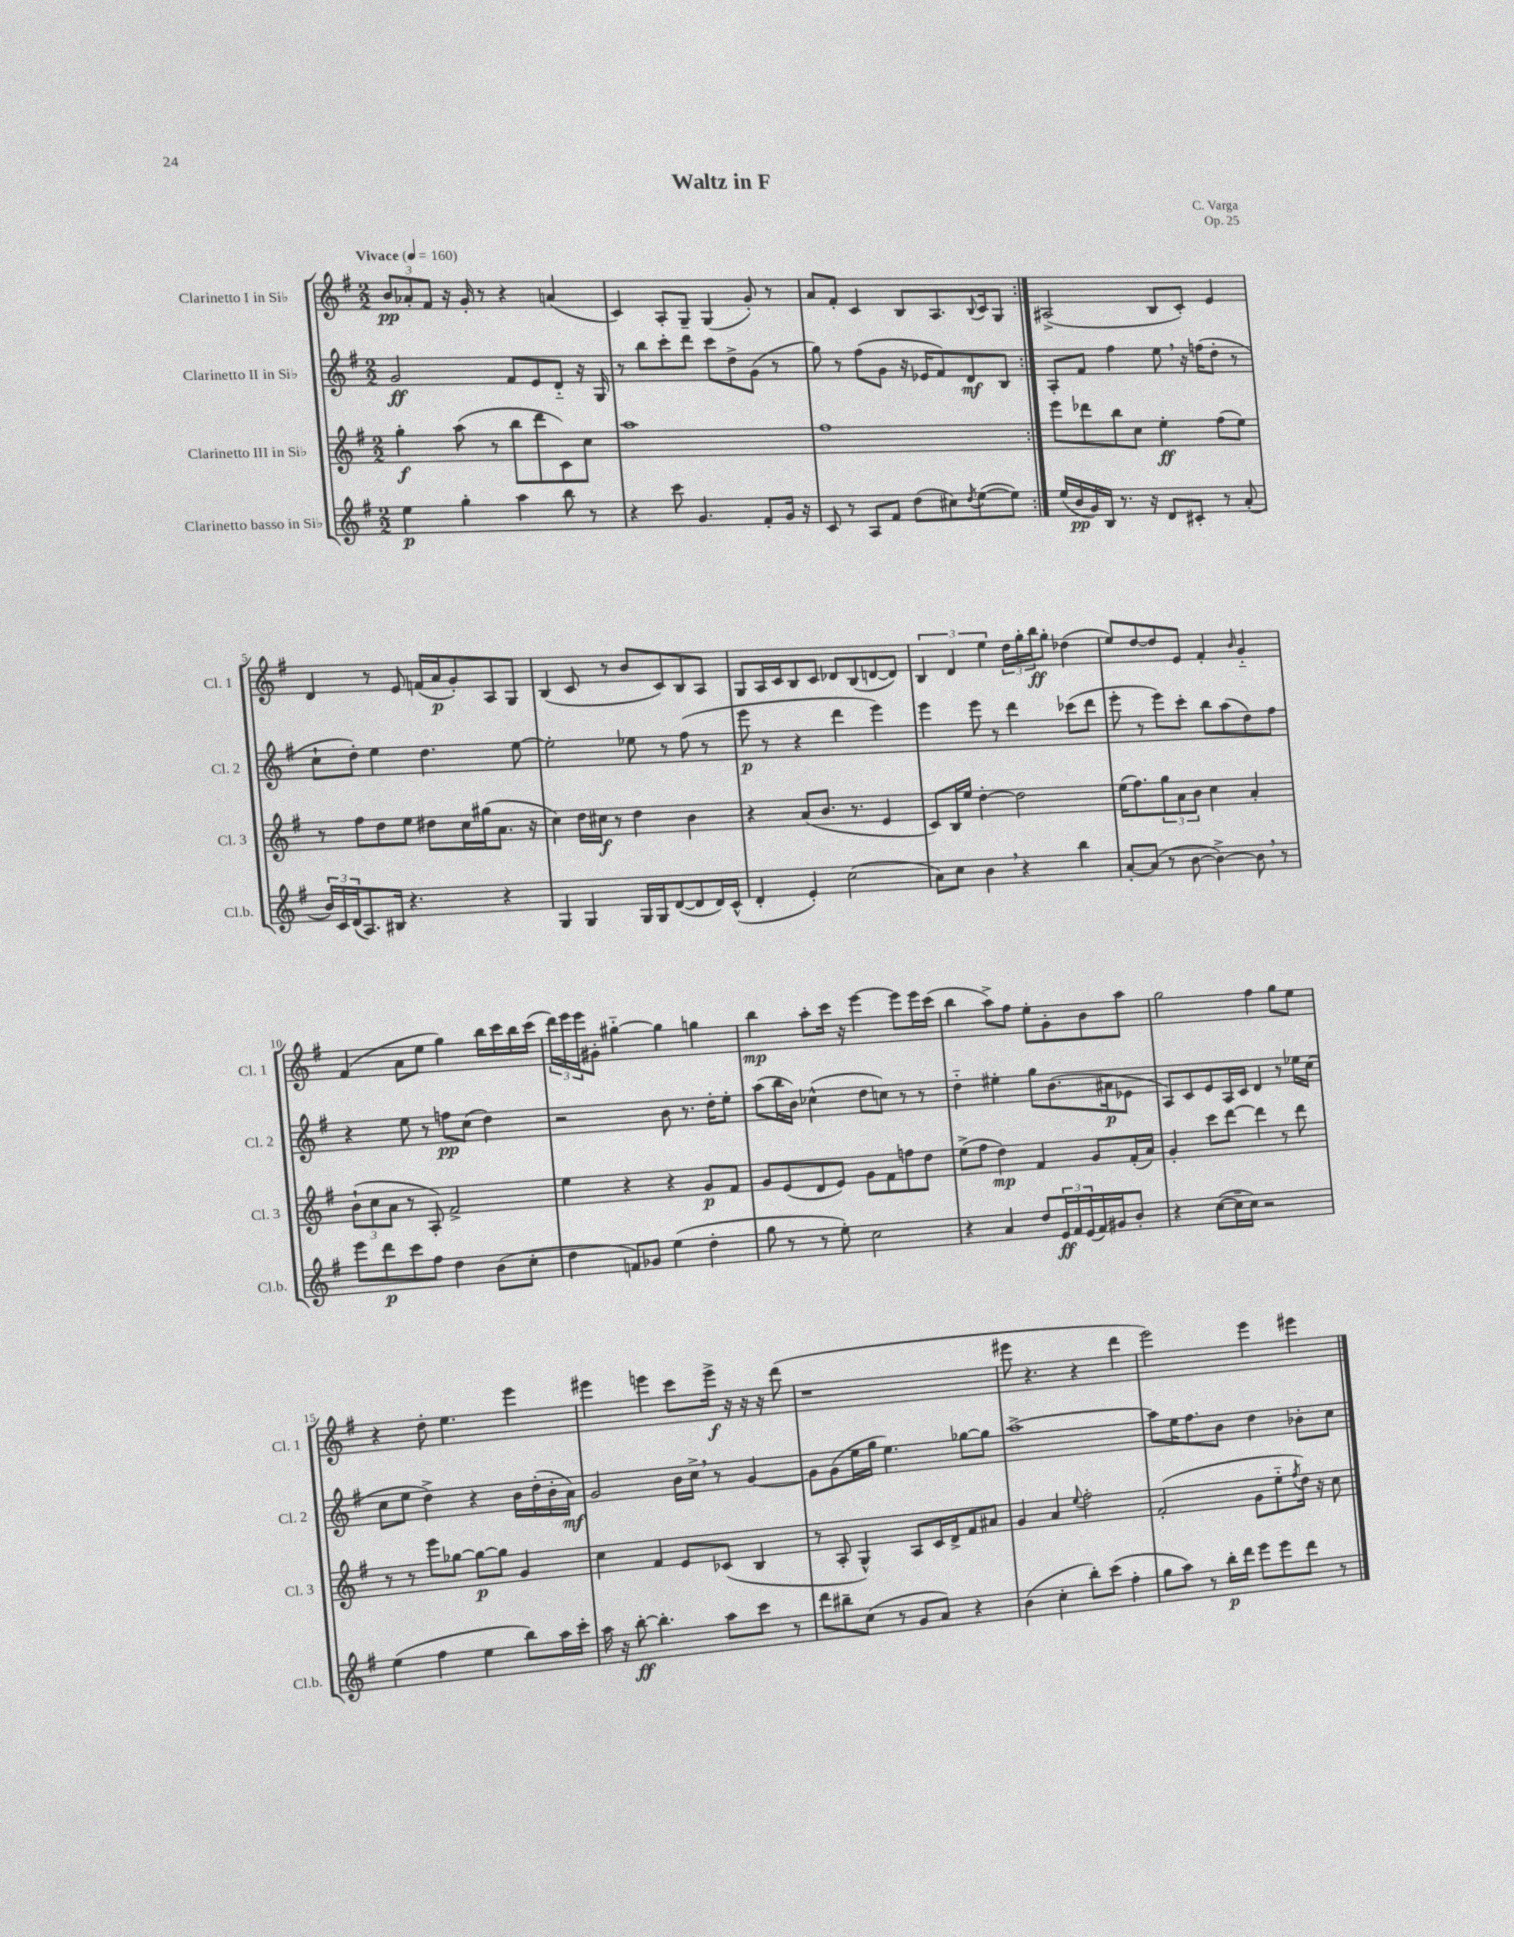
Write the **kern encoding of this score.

**kern	**kern	**kern	**kern
*staff4	*staff3	*staff2	*staff1
*clefG2	*clefG2	*clefG2	*clefG2
*k[f#]	*k[f#]	*k[f#]	*k[f#]
*M2/2	*M2/2	*M2/2	*M2/2
*MM160	*MM160	*MM160	*MM160
4ee	4gg'	2g	12b
.	.	.	12a-'
.	.	.	12f#
4gg'	(8aa	.	16r
.	.	.	16g'
.	8r	.	8r
4aa	8bb	8f#	4r
.	8ddd	8e	.
8bb	8c)	8d'~	(4a
8r	8cc	16r	.
.	.	16G	.
=	=	=	=
4r	1aa	8r	4c)
.	.	8bb	.
8ccc	.	8ccc'	8A'
4.g	.	8ddd	8G~
.	.	8ccc	(4G
.	.	8dd^	.
8f#'	.	(8g	8g')
16g	.	8r	8r
16r	.	.	.
=	=	=	=
8c	1ff#	8gg)	8a
8r	.	8r	8f#'
8A	.	(8ff#	4c
8f#	.	8g	.
(8dd	.	16r	8B
.	.	16e-	.
8cc#)	.	8f#)	8.A
8qdd	.	.	.
([8ee	.	8d	.
.	.	.	8qqB
.	.	.	16c
8ee])	.	8B	8G
=:|!	=:|!	=:|!	=:|!
(16ee	8eee	8A'	(2A#^
16b	.	.	.
16g)	8ddd-	8f#	.
16B	.	.	.
8.r	8bb	4ff#	.
.	8cc	.	.
16r	.	.	.
8d	4ee'	8ee	8B
8c#'	.	16r	8c')
.	.	(16ff	.
8r	(8ff#	8dd'	4e
(8a'	8ee)	8r	.
=	=	=	=
24b)	8r	8cc`	4d
24c	.	.	.
(24d	.	.	.
8.A)	8ff#	8dd')	.
.	8dd	4ee	8r
16B#	.	.	.
4.r	8ee	.	8e
.	8dd#	4.dd	(16f
.	.	.	16a
.	16cc	.	8g')
.	(16gg#	.	.
4r	8.a	.	8A
.	.	[8ee	8G
.	16r	.	.
=	=	=	=
4G	4cc)	2ee']	(4B
4G	16dd	.	8c
.	16cc#	.	.
.	8r	.	8r
16G	4dd	8ee-	8b
16G	.	.	.
([8d	.	8r	8c)
8d]	4b	(8ff#	8B
16d)	.	8r	8A
(16c^^	.	.	.
=	=	=	=
4d'	4r	8eee	8G
.	.	8r	16A
.	.	.	16c
4e')	(8a	4r	8B
.	8.b	.	8c
(2cc	.	4ddd	8d-
.	8.r	.	.
.	.	.	(8B
.	4e	4eee)	[8d
.	.	.	8d])
=	=	=	=
8a)	8c)	4eee	6B
8cc	16B	.	.
.	.	.	6d
.	16ee	.	.
4b	[4dd'	8eee	.
.	.	.	6ee
.	.	8r	.
4r	2dd]	4ddd	24dd
.	.	.	24gg'
.	.	.	24bb
.	.	.	8gg'
4bb	.	(8ccc-	(4dd-
.	.	8ddd	.
=	=	=	=
[8a'	(16ee	8eee'	8ee)
.	8.ff#)	.	.
(8a]	.	8r	[8dd
8r	12gg	8eee)	8dd]
.	12a	.	.
[8b	.	8ccc'	8e
.	12b	.	.
4b^_)	4cc	8bb	4f#'
.	.	(8aa	.
.	.	.	16qqb
8b]	4a'	8dd)	4g'~
8r	.	8ff#	.
=	=	=	=
8eee	(12b`	4r	(4f#
.	12cc	.	.
8ddd	.	.	.
.	12a	.	.
8ccc	8r	8ee	8a
8ff#	8A')	8r	8ee
4dd	2f#^	8ff	4gg)
.	.	(8cc	.
(8b	.	4dd)	16bb
.	.	.	16ccc
8cc'	.	.	16bb
.	.	.	(16ccc
=	=	=	=
4dd	4ee	2r	24ddd)
.	.	.	24eee
.	.	.	24eee
.	.	.	8g#'
8f)	4r	.	[4gg#'~
8g-	.	.	.
(4ee	4r	8b	4gg#]
.	.	8.r	.
4dd'	8g	.	4gg
.	.	16dd'	.
.	8f#	8ee'	.
=	=	=	=
8gg	8g	(8aa	4bb
8r	(8e	16bb	.
.	.	16b)	.
8r	8d	(4cc-^^	8aa'
8ee')	8e)	.	16ccc
.	.	.	16r
2cc	8g	8dd	[4eee
.	8f#	8cc)	.
.	8ff	8r	8eee]
.	8dd	8r	16eee
.	.	.	(16ccc
=	=	=	=
4r	(8ee^	4dd'~	4bb
.	8ff#	.	.
4a	4dd)	4ee#'	8aa^)
.	.	.	8ff#
8dd	4f#	8gg	8ee'
24e	.	(8.b	8g'
24f#	.	.	.
(24e	.	.	.
16f#)	8g	.	8b
16g#	.	16a#	.
8b'	(16f#'	8e-	8aa
.	16a)	.	.
=	=	=	=
4r	4g'	8A)	2gg
.	.	8c	.
([8cc	8ccc	8e	.
16cc~]	[8ddd	16A	.
16cc)	.	16c	.
2r	4ddd]	4d	4ff#
.	8r	8r	8gg
.	8ddd	16ee-	8ee
.	.	(16cc	.
=	=	=	=
(4ee	8r	8cc	4r
.	8r	8ee	.
4ff#	8eee	4dd^)	8dd'
.	[8gg-	.	4.ee
4ee	8gg-_	4r	.
.	8gg-]	.	.
8bb)	4g	16b	4eee
.	.	(16dd'	.
16aa	.	16b'	.
16ccc'	.	16a)	.
=	=	=	=
16aa	4cc	2g	4eee#
16r	.	.	.
[8bb'	.	.	.
4.bb']	4f#	.	4eee
.	8e	16b	8ccc
.	.	16cc^	.
8aa	(8c-	8r	16eee^
.	.	.	16r
8ccc	4B	[4g	16r
.	.	.	16r
8r	.	.	(8ddd
=	=	=	=
8ddd	8r	8g]	1r
8bb#~	8A'	(8g	.
(8cc	4G^^)	16ee	.
.	.	16gg	.
8r	.	4.ee)	.
8g	8A	.	.
8a)	16c	.	.
.	16d^	.	.
4r	8f#	[8gg-	.
.	8a#	8gg-]	.
=	=	=	=
(4b	4g	[1aa^	8eee#
.	.	.	4.r
4cc'	4a	.	.
.	8qqee	.	.
8bb')	2ff#'	.	4r
(8ccc	.	.	.
4ff#'	.	.	4ddd
=	=	=	=
8gg	(2f#'	8aa]	2eee)
8aa)	.	16ee	.
.	.	8.ff#	.
8r	.	.	.
16bb'	.	8b	.
16ddd	.	.	.
8eee	8g	4dd	4eee
8eee	8ee'~	.	.
.	8qff#	.	.
8ddd	16dd)	8b-'	4eee#
.	16r	.	.
8r	8cc	8cc	.
==	==	==	==
*-	*-	*-	*-
